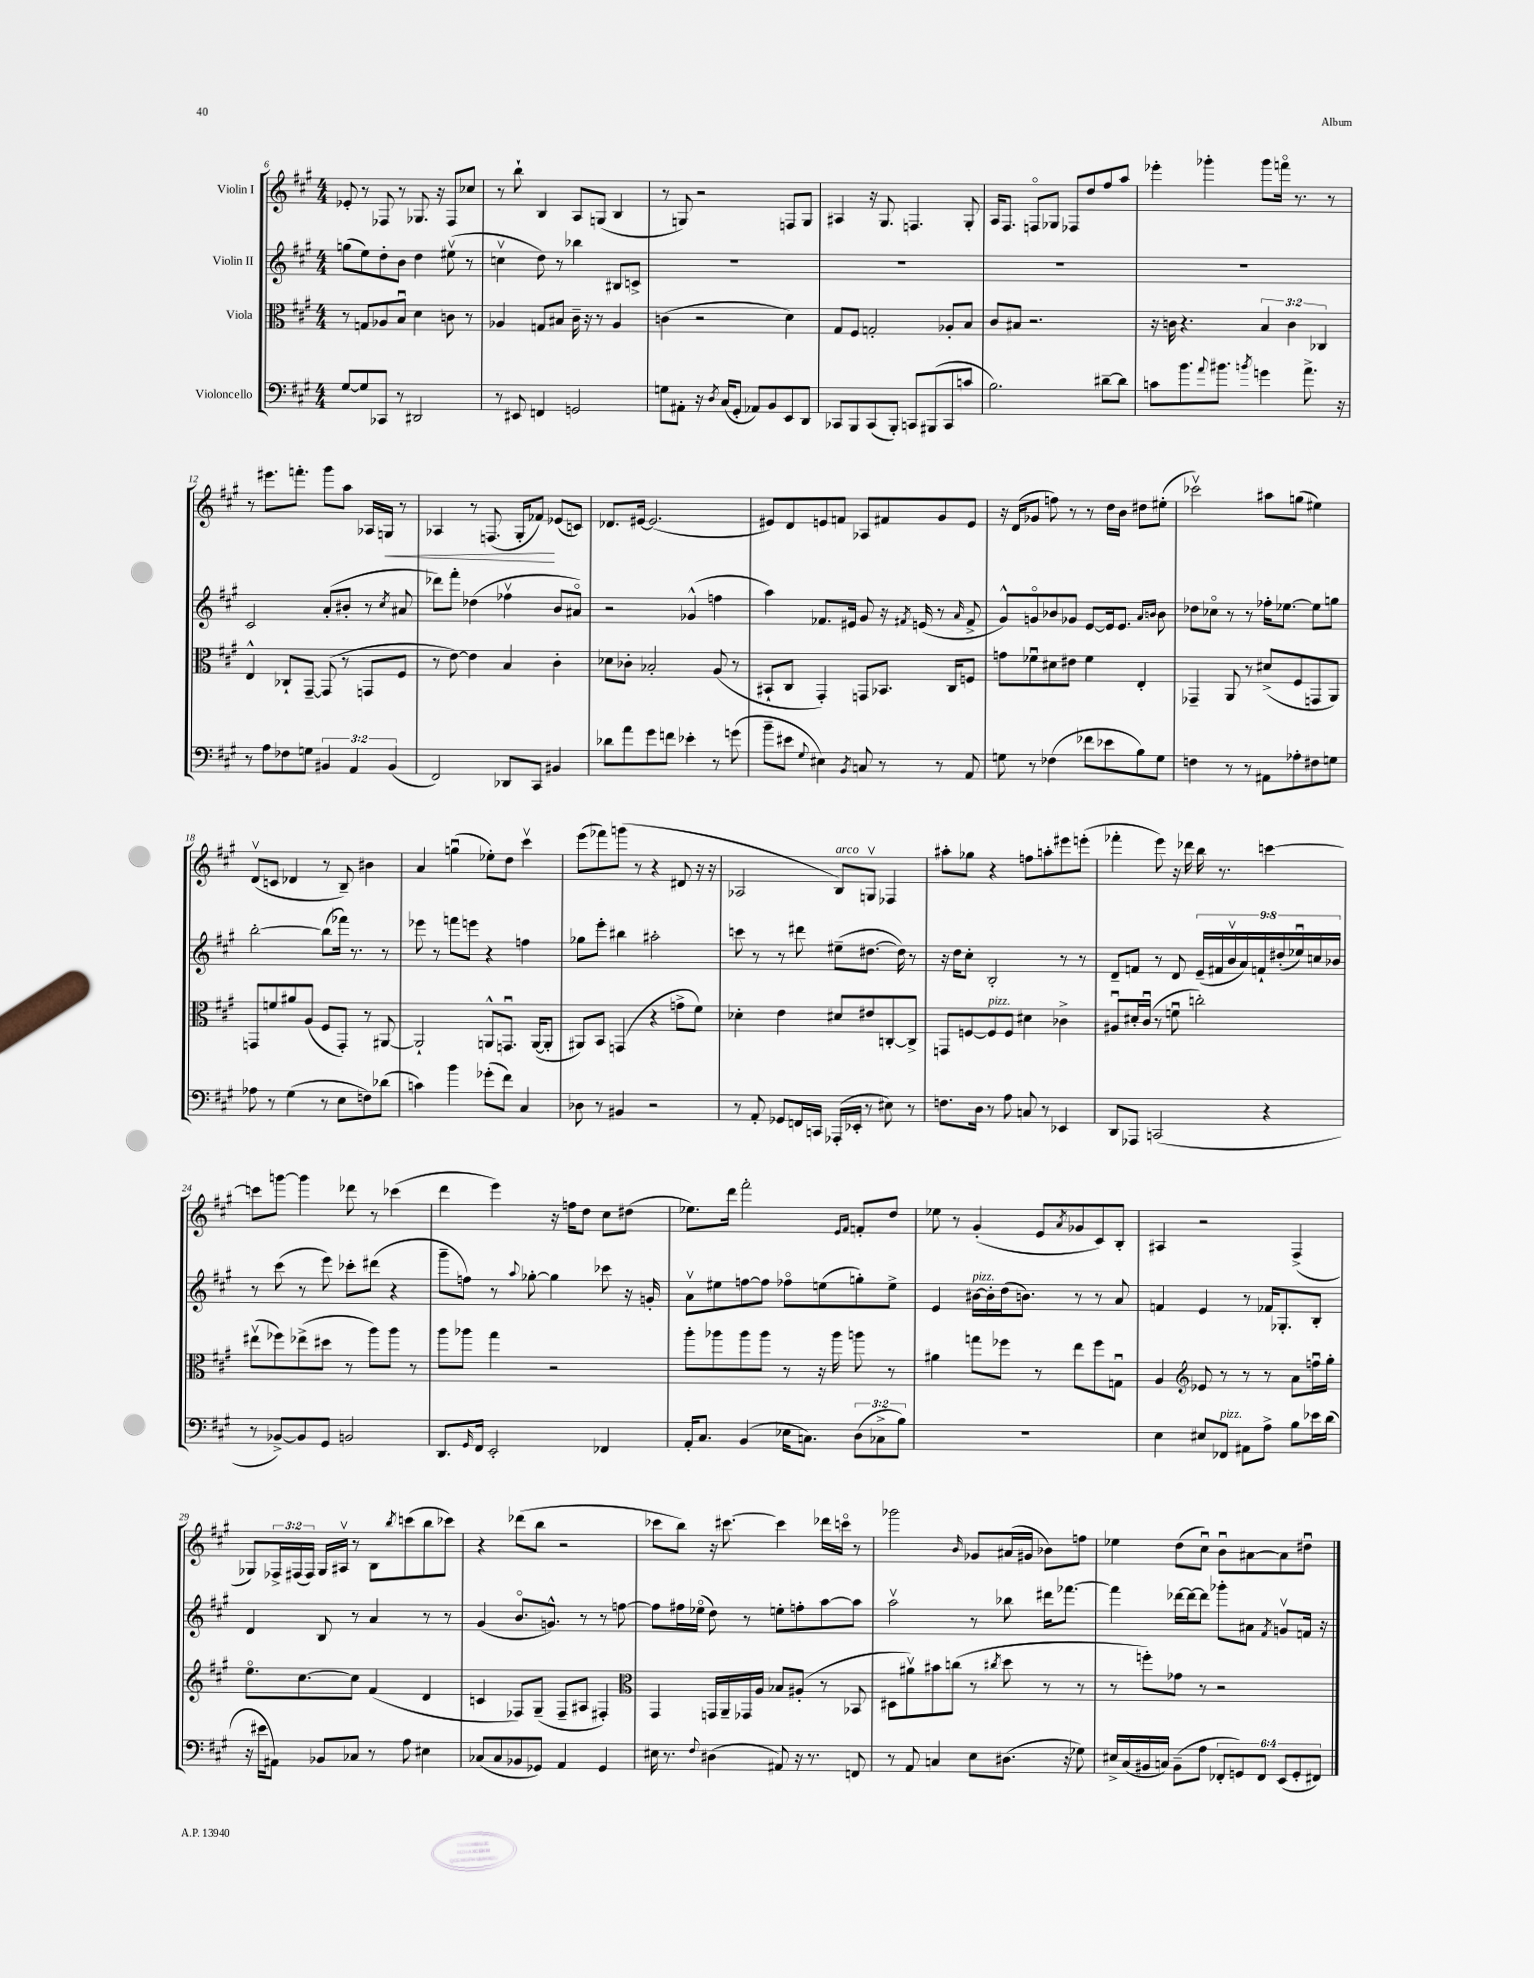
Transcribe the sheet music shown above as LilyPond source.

<<
\new StaffGroup <<
\new Staff = "s0" \with { instrumentName = "Violin I" } {
    \clef treble \key a \major \numericTimeSignature \time 4/4 \override Staff.TupletNumber.text = #tuplet-number::calc-fraction-text
    ees'8-. r8 fes8 r8 ges8. r16 fes8 ces''8 |
    r8 b''8-! b4 a8 g8( b4 |
    r8 g8) r2 f8 g8 |
    ais4 r16 gis8. f4. gis8-. |
    a16 fis8. f8\flageolet ges8 fes8 d''8 fis''8 a''8 |
    ees'''4-. ges'''4-. ges'''8 f'''16\flageolet r8. r8 |
    r8 eis'''8. f'''8.-. gis'''8 a''8 aes16 g16\< r8 |
    aes4 r8 f8.( gis16-. fes'8\!) ees'8( c'8) |
    des'8. eis'16~ eis'2.( |
    eis'8) d'8 e'8 f'8 aes8 fis'8 gis'8 e'8 |
    r16 d'16( ges'8 f''8) r8 r8 d''16 b'16 dis''8 eis''8-.( |
    ces'''2\upbow) ais''8 g''8( eis''4) |
    d'8\upbow( c'8 des'4 r8 b8--) bis'4 |
    a'4 g''4\downbow( ees''8-.) d''8 cis'''4\upbow |
    e'''8( fes'''8) g'''8( r8 r4 dis'8 r16 r16 |
    aes2 b8^\markup { \italic "arco" }) g8\upbow fes4 |
    ais''8-. ges''8 r4 f''8 a''8-. eis'''8 e'''8-.( |
    fes'''4-. e'''8) r16 des'''16 b''16 r8. c'''4~ |
    c'''8 g'''8~ g'''4 des'''8 r8 ces'''4( |
    d'''4 e'''4) r16 f''16 d''8 cis''8 dis''8( |
    ees''8.) d'''16 fis'''2-. \grace { e'16 fis'16 } f'8-. d''8 |
    ees''8 r8 gis'4-.( e'8 \acciaccatura { a'8 } ges'8 cis'8) b8-. |
    ais4 r2 fis4->( |
    ges8) \tuplet 3/2 { fes16-> fis16( fis16) } ges16 ais16\upbow r8 b8 \acciaccatura { b''8 } c'''8( b''8 ces'''8) |
    r4 des'''8( b''8 r2 |
    ces'''8 b''8) r16 cis'''8.~ cis'''4 des'''16 c'''16\flageolet r8 |
    ges'''2 \grace { b'16 } ges'8 ais'16( gis'16 bes'8) f''8 |
    ees''4 d''8( cis''8\downbow) b'8\downbow ais'8~ ais'8 dis''8\downbow \bar "|." |
}
\new Staff = "s1" \with { instrumentName = "Violin II" } {
    \clef treble \key a \major \numericTimeSignature \time 4/4 \override Staff.TupletNumber.text = #tuplet-number::calc-fraction-text
    g''8( e''8) d''8-. b'8 d''4 eis''8\upbow( r8 |
    c''4\upbow d''8) r8 bes''4 bis8 c'8-> |
    R1 |
    R1 |
    R1 |
    R1 |
    cis'2 a'8-.( bis'8-. r8 \acciaccatura { cis''8 } ais'8 |
    des'''8) fis'''8-. des''4( fes''4\upbow b'8 ais'8\flageolet) |
    r2 ges'4-^( f''4 |
    a''4) fes'8. eis'16 gis'8 r16 \acciaccatura { fis'8 } e'16( r8 \grace { a'16 } fis'8-> |
    gis'8-^) g'8\flageolet bes'8 ges'8 e'8~ e'16 e'8. \grace { a'16 b'16 } b'8 |
    des''8 ces''8\flageolet r8 r8 fes''16-. ees''8.~ ees''8 g''8 |
    b''2~-. b''8( fes'''16) r8. r8 |
    ees'''8 r8 f'''8 e'''8 r4 f''4 |
    ges''8 e'''8-. bis''4 ais''2-. |
    c'''8 r8 r8 dis'''8 eis''8--( dis''8.~ dis''16) r8 |
    r16 d''16 cis''8-. b2-. r8 r8 |
    d'8-- f'8 r8 d'8 \tuplet 9/8 { e'16--( fis'16 b'16\upbow a'16) f'16-! dis''16-.( ees''16\downbow) c''16 bes'16 } |
    r8 cis'''8( r8 e'''8) ces'''8-. dis'''8( r4 |
    gis'''8-- f''8) r8 \appoggiatura { a''8 } ges''8~-. ges''4 ces'''8 r16 g'16-. |
    a'8\upbow eis''8 f''8~ f''8 fes''8\flageolet e''8( g''8-.) e''8-> |
    e'4 bis'16~^\markup { \italic "pizz." } bis'16-. d''16( b'8.) r8 r8 a'8 |
    f'4 e'4 r8 fes'16 ges8.-. b8-. |
    d'4 b8 r8 a'4 r8 r8 |
    gis'4( b'8.\flageolet g'8.-^) r8 r8 f''8~ |
    f''8 fis''16 ees''16\flageolet( d''8) r8 e''8-. f''8-. a''8~ a''8 |
    a''2\upbow r8 bes''8 dis'''16 fes'''8.~ |
    fes'''4 des'''16~ des'''16~ des'''8 ges'''8-. ais'8 \acciaccatura { fis'8 } g'8\upbow f'16 r16 \bar "|." |
}
\new Staff = "s2" \with { instrumentName = "Viola" } {
    \clef alto \key a \major \numericTimeSignature \time 4/4 \override Staff.TupletNumber.text = #tuplet-number::calc-fraction-text
    r8 g8 aes8 b8\downbow d'4 c'8 r8 |
    aes4 g8 bis8 cis'16-- r16 r8 aes4 |
    c'4( r2 d'4) |
    gis8 fis8 g2-. aes8-. b8 |
    cis'8 bis8 r2. |
    r16 c'16 r4. \tuplet 3/2 { b4 c'4 ces4 } |
    e4-^ ces8-! gis,8~-- gis,8( r8 g,8 fis8 |
    r8 e'8~) e'4 b4 cis'4-. |
    des'8 ces'8-. bes2-. a8( r8 |
    bis,8-! cis8 gis,4-.) g,8 bes,8. cis16 f8 |
    g'8 fes'8\downbow dis'8 eis'8 fes'4 e4-. |
    ges,4-- a,8 r8 dis'8->( fis8 g,8 a,8) |
    g,8 f'8 ais'8 a8( fis8 g,8-.) r8 ais,8~ |
    ais,2-! a,8-^ g,8.\downbow a,16~( a,8-. |
    ais,8) b,8 g,4( r4 g'8-> fis'8) |
    des'4-. e'4 dis'8 eis'8 c8~-. c8-> |
    g,8 f8~ f8^\markup { \italic "pizz." } f8 dis'4 ces'4-> |
    ais8\downbow dis'16-. cis'16\downbow( r8 f'8\downbow c''2-.) |
    eis''8\upbow( fes''8) ees''8->( dis''8 r8 a''8) a''8 r8 |
    a''8 aes''8 gis''4 r2 |
    a''8-. aes''8 aes''8 aes''8 r8 r16 aes''16 a''8 r8 |
    ais'4 g''8 fes''8 r8 e''8 fes''8 g8\downbow |
    a4 \clef treble ees'8 r8 r8 r8 a'8 f''16\downbow gis''16-. |
    e''8.\flageolet cis''8.~ cis''8 fis'4( d'4 |
    c'4 fes8) gis8--( fes8-- ais8 fis4-.) |
    \clef alto gis,4 g,16 a,16-- ges,16 a16 bes8 ais8-.( r8 bes,8 |
    dis8 ais'8\upbow) bis'8 c''8( r8 \acciaccatura { cis''8 } d''8 r8 r8 |
    r8 f''8-.) ges'8 r8 r2 \bar "|." |
}
\new Staff = "s3" \with { instrumentName = "Violoncello" } {
    \clef bass \key a \major \numericTimeSignature \time 4/4 \override Staff.TupletNumber.text = #tuplet-number::calc-fraction-text
    gis8~ gis8 ces,8 r8 dis,2 |
    r8 eis,8 f,4 g,2 |
    g8 ais,8-. r16 \acciaccatura { d8 } cis16( gis,8-. aes,8) b,8 e,8 d,8 |
    ces,8 b,,8 ces,8( b,,8-.) c,8 bis,,8( c,8 c'8 |
    b2.) dis'8~-- dis'8 |
    c'8 b'8. \appoggiatura { a'8 } bis'8. \acciaccatura { b'8 } g'4 a'8.-> r16 |
    r8 a8 fes8 g8 \tuplet 3/2 { bis,4 a,4 bis,4( } |
    fis,2) des,8 cis,8 bis,4 |
    des'8 a'8 gis'8 f'8 ees'4-. r8 g'8( |
    b'8-- eis'8 \appoggiatura { gis8 } eis4) \acciaccatura { b,8 } c8 r8 r8 a,8 |
    g8 r8 fes4( fes'8 ees'8 b8) g8 |
    f4 r8 r8 ais,8 aes8-. fis8 g8 |
    aes8 r8 gis4( r8 e8 f8) des'8( |
    c'4) b'4 ges'8-.( fis'8) cis4 |
    des8 r8 bis,4 r2 |
    r8 a,8-. ges,8 f,16 c,16 aes,,16-.( ees,16-. r8 eis8) r8 |
    f8. d16 r8 a8 c8 r8 ees,4 |
    d,8 aes,,8 c,2( r4 |
    r8 bes,8~->) bes,8 gis,8 b,2 |
    d,8. \grace { gis,16 } fis,16 e,2-. fes,4 |
    a,16-. cis8. b,4( ees16 c8.) \tuplet 3/2 { d8( ces8-> b8) } |
    R1 |
    e4 eis8 fes,8^\markup { \italic "pizz." } ais,8 a8-> b8 ees'16 d'16( |
    r16 eis'16 ais,8) bes,8 ces8 r8 a8 eis4 |
    ces8( ces8 bes,8 ges,8) a,4 ges,4 |
    eis16 r8. \appoggiatura { fis8 } dis4( ais,8) r16 r8. f,8 |
    r8 a,8 c4 e8 dis8.( r16 ges8) |
    eis16-> cis16( bis,16 c16) bis,8--( a8 \tuplet 6/4 { fes,8-. g,8) fes,8 e,8( g,8-. fis,8) } \bar "|." |
}
>>
>>
\layout { \context { \Score currentBarNumber = #6 } }
